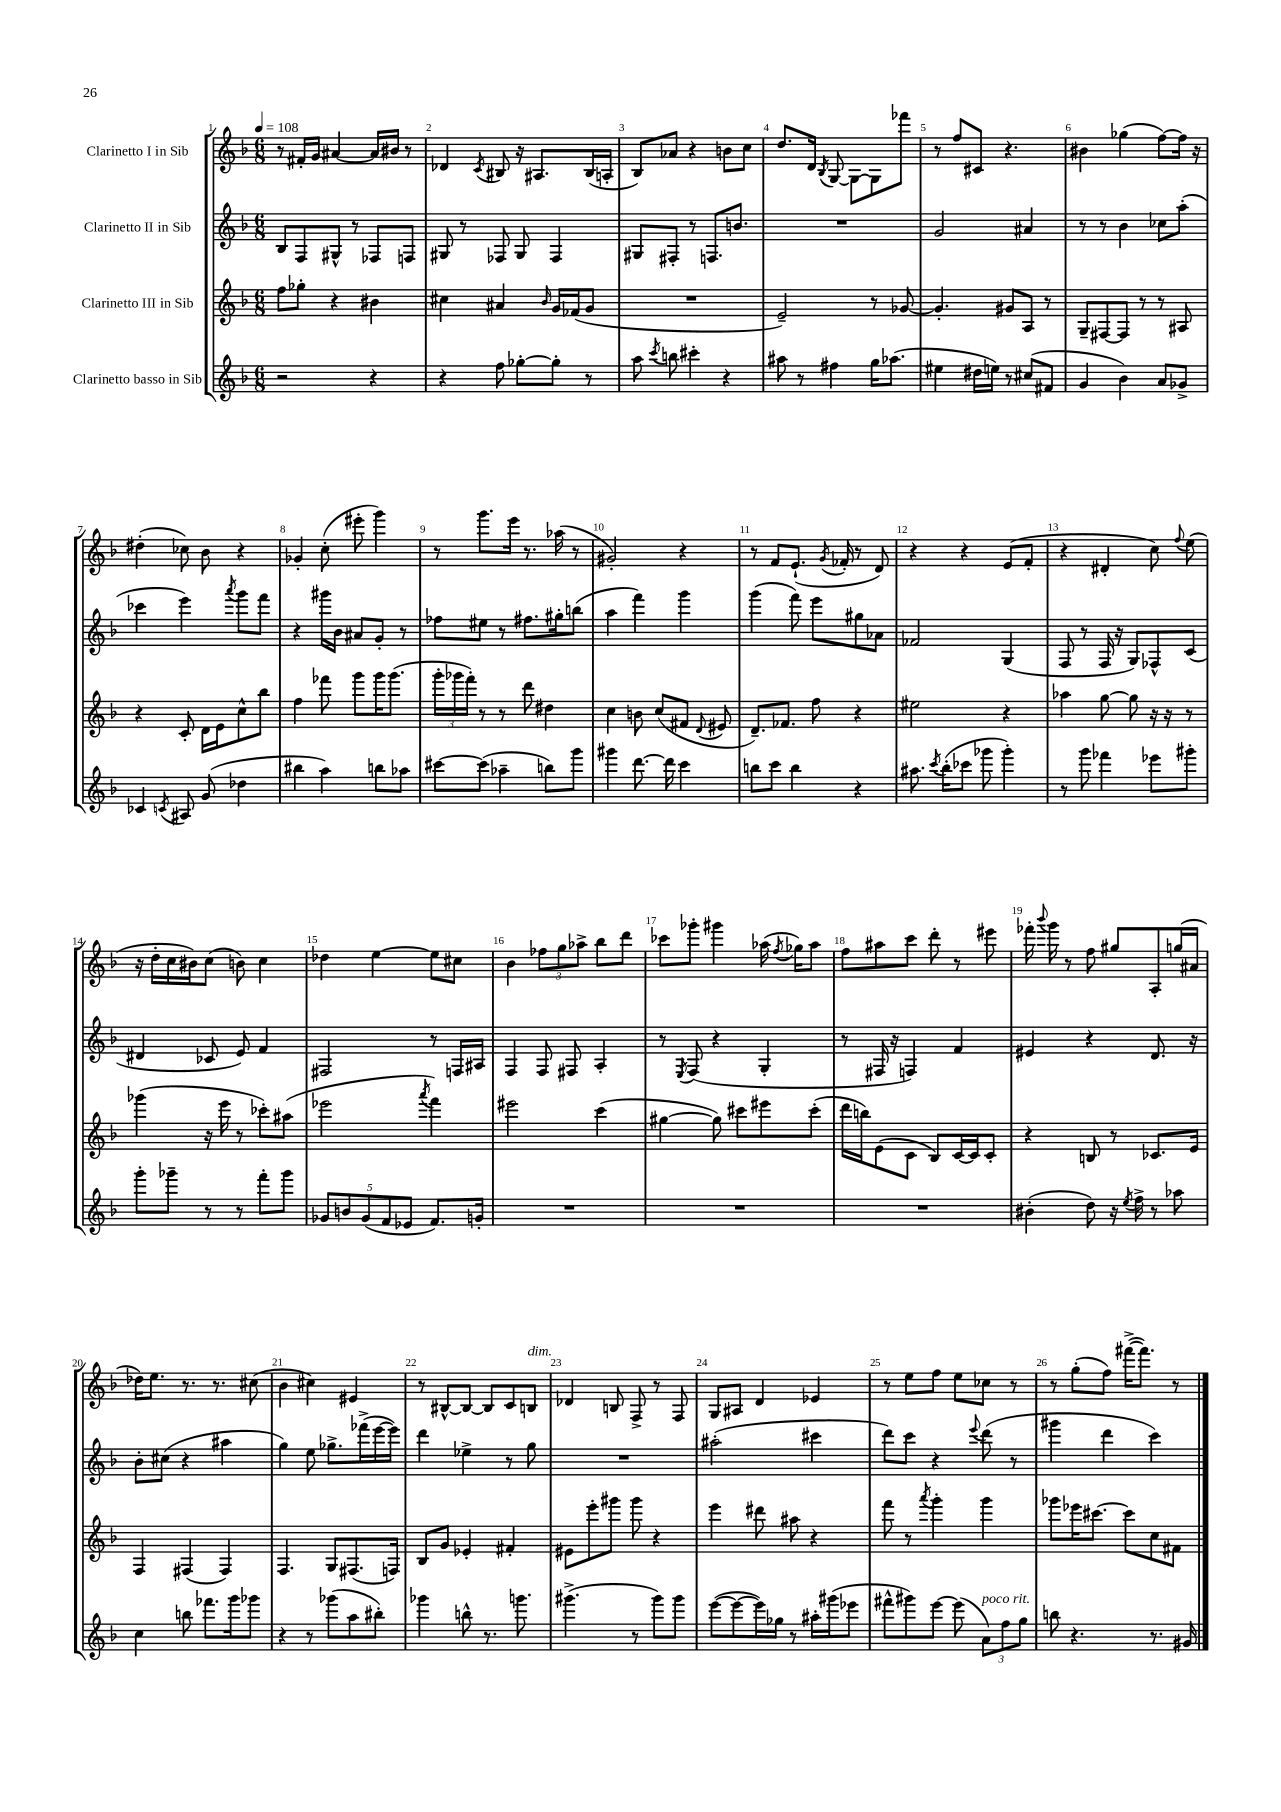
<<
\new StaffGroup <<
\new Staff = "s0" \with { instrumentName = "Clarinetto I in Sib" } {
    \clef treble \key f \major \numericTimeSignature \time 6/8 \tempo 4 = 108
    \autoBeamOff r8 fis'16[-. g'16] ais'4~ ais'16[ bis'16] r8 |
    des'4 \acciaccatura { c'8 } bis8 r16 ais8.[ bis16( a16]-. |
    bes8[) aes'8] r4 b'8[ c''8] |
    d''8.[ d'16] \acciaccatura { bes8 } g8~ g8[~ g8 fes'''8] |
    r8 f''8[ cis'8] r4. |
    bis'4 ges''4( f''8[~) f''16] r16 |
    dis''4-.( ces''8) bes'8 r4 |
    ges'4-. c''8-.( eis'''8-. g'''4) |
    r8 g'''8.[ e'''16] r8. aes''16( r8 |
    gis'2-.) r4 |
    r8 f'8[ e'8.]-!( \acciaccatura { g'8 } fes'16-. r8 d'8) |
    r4 r4 e'8[( f'8]-. |
    r4 dis'4-. c''8) \appoggiatura { f''8 } e''8( |
    r16 d''16[-. c''16 bis'16) c''8]( b'8) c''4 |
    des''4 e''4~ e''8[ cis''8] |
    bes'4 \tuplet 3/2 { fes''8[ g''8 aes''8]-> } bes''8[ d'''8] |
    ces'''8[ ges'''8]-. gis'''4 aes''16( \acciaccatura { f''8 } ges''16[) aes''8] |
    f''8[ ais''8 c'''8] d'''8-. r8 eis'''8 |
    fes'''16-. \appoggiatura { bes'''8 } g'''16 r8 f''8 gis''8[ a8-. g''16( ais'16] |
    des''16[) e''8.] r8. r8. cis''8( |
    bes'4 cis''4) eis'4 |
    r8 bis8[~-^ bis8]~ bis8[ c'8 b8]^\markup { \italic "dim." } |
    des'4 b8 f8-> r8 f8 |
    g8[ ais8] d'4 ees'4 |
    r8 e''8[ f''8] e''8[ ces''8] r8 |
    r8 g''8[-.( f''8]) fis'''16[~->( fis'''8.]) r8 \bar "|." |
}
\new Staff = "s1" \with { instrumentName = "Clarinetto II in Sib" } {
    \clef treble \key f \major \numericTimeSignature \time 6/8
    \autoBeamOff bes8[ f8 gis8]-^ r8 fes8[ f8] |
    gis8 r8 fes8 gis8 fes4 |
    gis8[ fis8]-. r8 f8.[ b'8.] |
    R2. |
    g'2 ais'4 |
    r8 r8 bes'4 ces''8[ a''8]-.( |
    ces'''4 e'''4) \acciaccatura { a'''8 } g'''8[ f'''8] |
    r4 gis'''16[ bes'16] ais'8[ g'8]-. r8 |
    fes''8[ eis''8] r8 fis''8.[ gis''16-. b''8]( |
    a''4 f'''4) g'''4 |
    g'''4( f'''8) e'''8[ gis''8 aes'8] |
    fes'2 g4( |
    f8 r8 f16 r16 g8[) fes8-^ c'8]( |
    dis'4 ces'8 e'8) f'4 |
    fis2 r8 f16[ ais16] |
    f4 f8 fis8 a4-. |
    r8 \acciaccatura { e8 } f8( r4 g4-. |
    r8 fis16 r16 f4) f'4 |
    eis'4 r4 d'8. r16 |
    bes'8[-. cis''8]( r4 ais''4 |
    g''4) e''8 ges''8.[-> fes'''16->( e'''16~ e'''16]) |
    d'''4 ees''4-> r8 g''8 |
    R2. |
    ais''2-.( cis'''4 |
    d'''8[) c'''8] r4 \appoggiatura { e'''8 } d'''8( r8 |
    gis'''4 d'''4 c'''4) \bar "|." |
}
\new Staff = "s2" \with { instrumentName = "Clarinetto III in Sib" } {
    \clef treble \key f \major \numericTimeSignature \time 6/8
    \autoBeamOff f''8[ ges''8]-. r4 bis'4 |
    cis''4 ais'4 \grace { bes'16 } g'16[ fes'16( g'8] |
    R2. |
    e'2--) r8 ges'8~ |
    ges'4.-. gis'8[ a8] r8 |
    g8[-- fis8~ fis8] r8 r8 ais8 |
    r4 c'8-. d'16[ e'16 c''8-^ bes''8] |
    f''4 fes'''8 g'''8[ g'''16 g'''8.]( |
    \tuplet 3/2 { g'''16[-. ges'''16 f'''16]-.) } r8 r8 d'''8 dis''4 |
    c''4 b'8 c''8[( fis'8] \appoggiatura { d'8 } eis'8 |
    d'8.[--) fes'8.] f''8 r4 |
    eis''2 r4 |
    aes''4 g''8~ g''8 r16 r16 r8 |
    ges'''4( r16 e'''16 r8 ces'''8[-.) ais''8]( |
    ees'''2 \acciaccatura { a'''8 } f'''4) |
    eis'''2 c'''4( |
    gis''4~ gis''8) cis'''8[ eis'''8 cis'''8]-.( |
    d'''16[ b''16) e'8( c'8] bes8[) c'16~ c'16 c'8]-. |
    r4 b8 r8 ces'8.[ e'16] |
    f4 fis4( fis4) |
    f4. g8[ fis8.( f16]) |
    bes8[ g'8] ees'4-. fis'4-. |
    eis'8[ e'''8-. gis'''8] gis'''8 r4 |
    e'''4 dis'''8 ais''8 r4 |
    f'''8 r8 \acciaccatura { a'''8 } g'''4-. g'''4 |
    ges'''8[ ees'''16 cis'''8.]~ cis'''8[ c''8 fis'8] \bar "|." |
}
\new Staff = "s3" \with { instrumentName = "Clarinetto basso in Sib" } {
    \clef treble \key f \major \numericTimeSignature \time 6/8
    \autoBeamOff r2 r4 |
    r4 f''8 ges''8[~-. ges''8]-. r8 |
    a''8 \acciaccatura { c'''8 } b''8 cis'''4-. r4 |
    ais''8 r8 fis''4 g''16[ aes''8.]( |
    eis''4 dis''16[ e''16]) r8 cis''8[( fis'8] |
    g'4 bes'4) a'8[ ges'8]-> |
    ces'4 \acciaccatura { c'8 } ais8 g'8( des''4 |
    bis''4 a''4) b''8[ aes''8] |
    cis'''8[~ cis'''8]( aes''4-- b''8[) g'''8] |
    gis'''4 d'''8.~ d'''16 c'''4 |
    b''8[ c'''8] b''4 r4 |
    ais''8. \acciaccatura { c'''8 } bes''16[-.( ces'''8] ges'''8 ges'''4-.) |
    r8 g'''8 fes'''4 ees'''8[ gis'''8]-. |
    g'''8[-. ges'''8]-- r8 r8 f'''8[-. ges'''8] |
    \tuplet 5/4 { ges'8[ b'8 ges'8( f'8 ees'8] } f'8.[) g'16]-. |
    R2. |
    R2. |
    R2. |
    bis'4-.( d''8) r16 \acciaccatura { e''8 } f''16-> r8 aes''8 |
    c''4 b''8 fes'''8.[ g'''16 ges'''8] |
    r4 r8 ges'''8[( a''8 bis''8]-.) |
    ges'''4 b''8-^ r8. g'''8. |
    gis'''4.->( r8 gis'''8[) gis'''8] |
    e'''8[~( e'''8~ e'''16) ges''16] r8 ais''16[-. gis'''16( ees'''8] |
    fis'''8[-^ gis'''8) e'''8]~ e'''8( \tuplet 3/2 { a'8[^\markup { \italic "poco rit." }) f''8 g''8] } |
    b''8 r4. r8. gis'16 \bar "|." |
}
>>
>>
\layout { \context { \Score \override BarNumber.break-visibility = ##(#f #t #t) barNumberVisibility = #all-bar-numbers-visible } }
